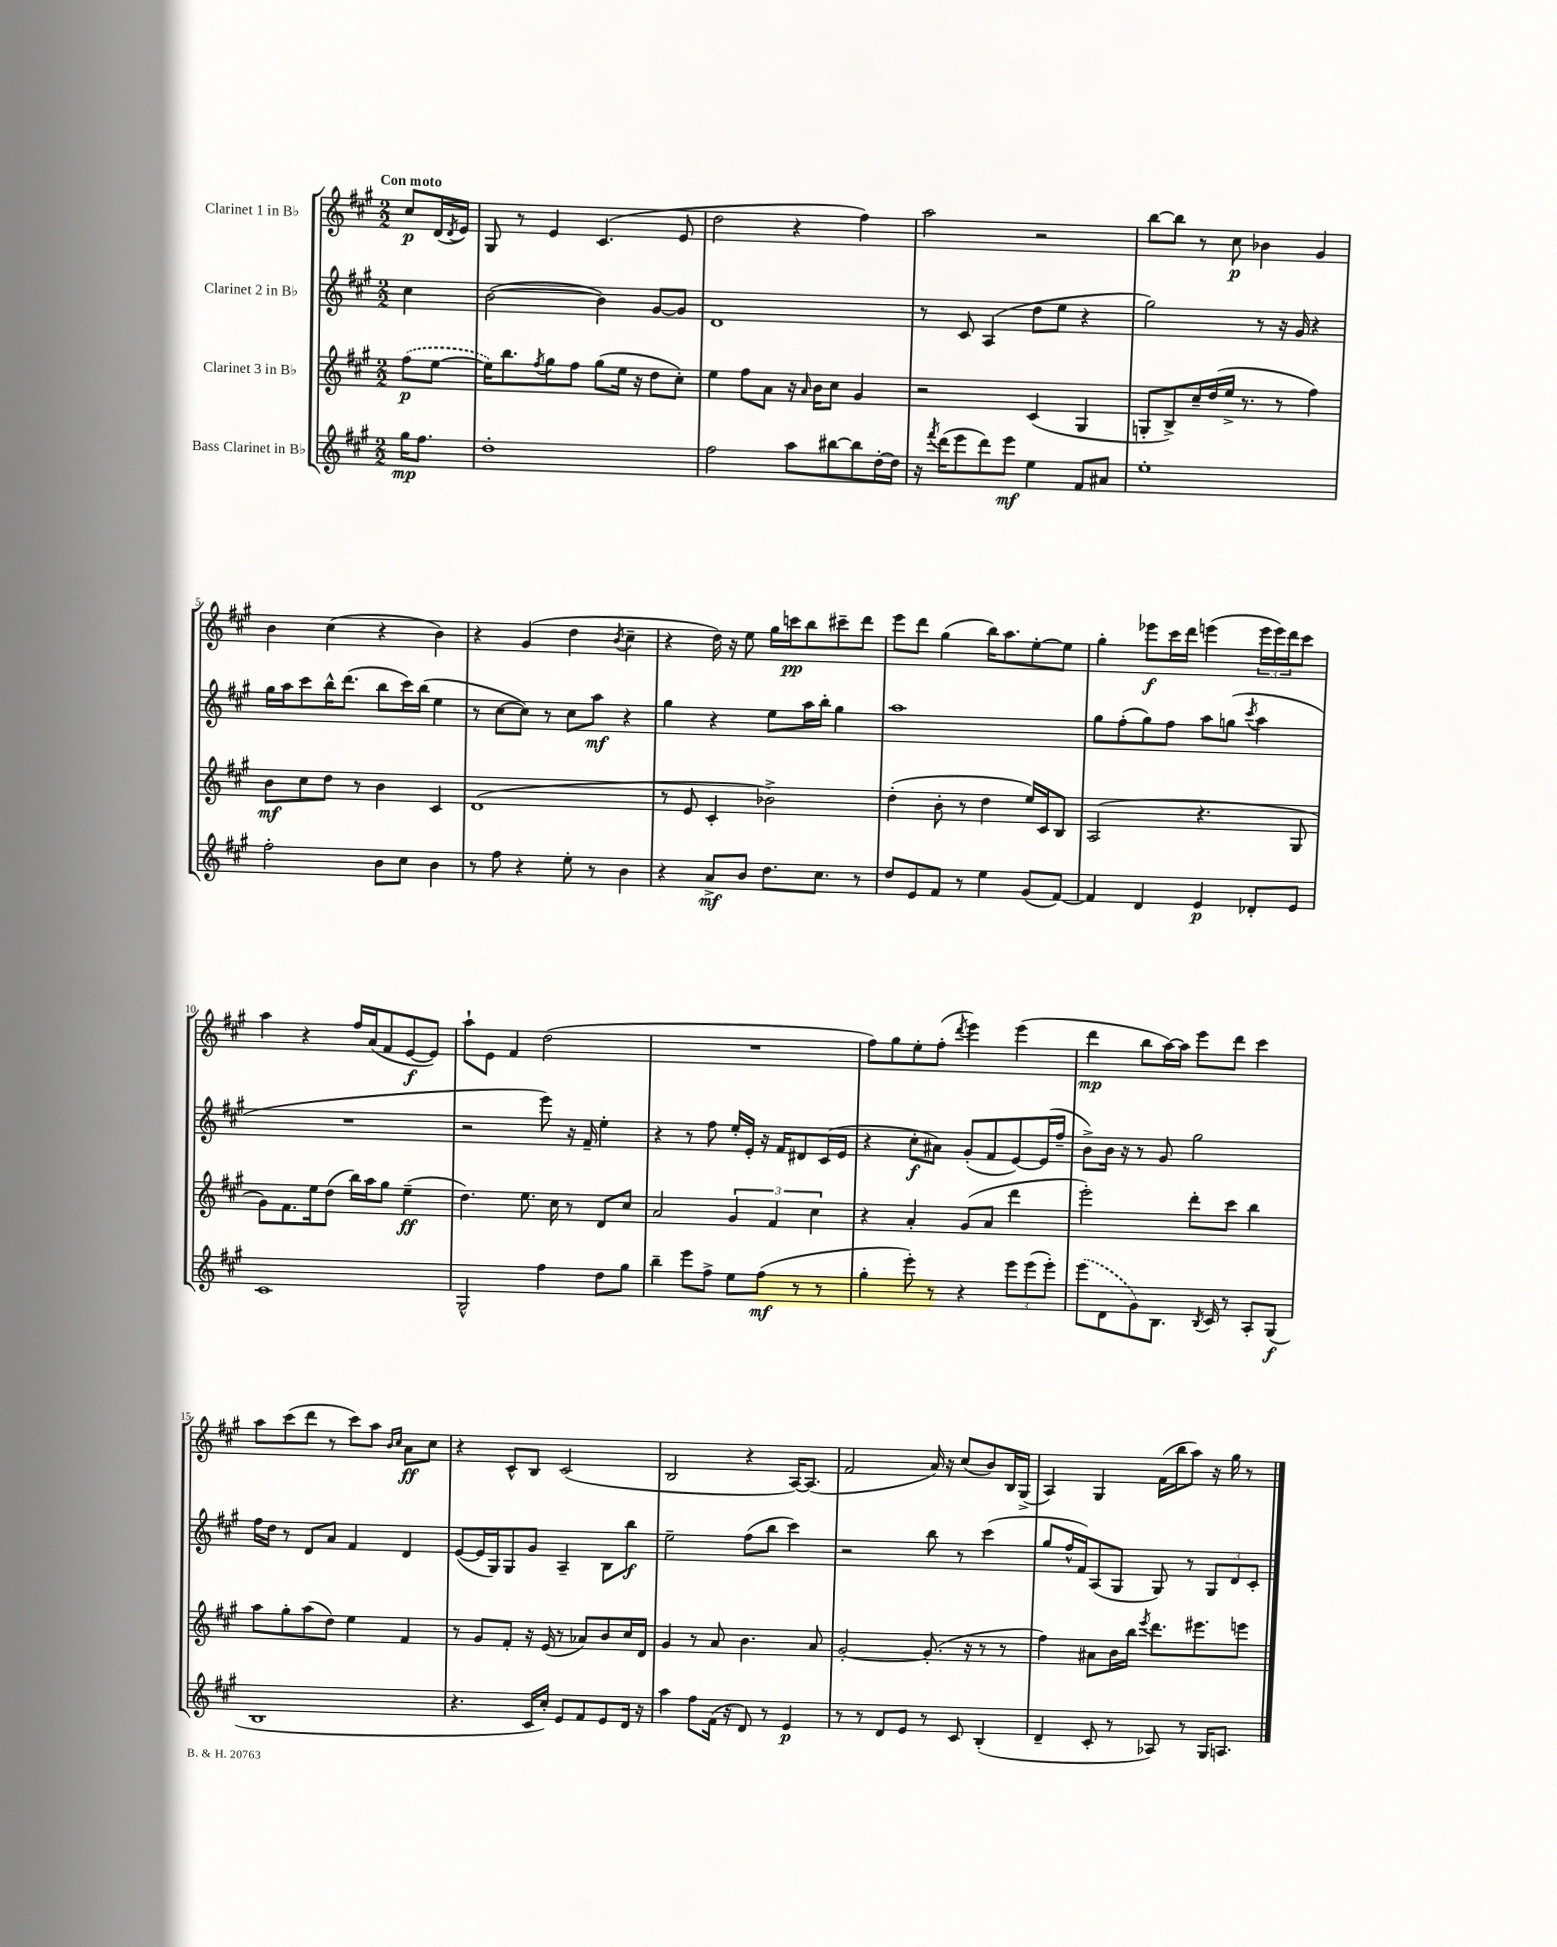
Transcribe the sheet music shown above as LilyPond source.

<<
\new StaffGroup <<
\new Staff = "s0" \with { instrumentName = "Clarinet 1 in Bb" } {
    \clef treble \key a \major \numericTimeSignature \time 2/2 \partial 4 \tempo "Con moto"
    cis''8\p d'16( \acciaccatura { d'8 } e'16) |
    gis8 r8 e'4 cis'4.( e'8 |
    d''2 r4 fis''4) |
    a''2 r2 |
    b''8~ b''8 r8 cis''8\p bes'4 gis'4 |
    b'4 cis''4( r4 b'4) |
    r4 gis'4( d''4 \acciaccatura { b'8 } cis''4-- |
    r4 d''16) r16 e''8 gis''16 c'''16\pp b''8 cis'''8-- d'''8 |
    e'''8 d'''8 gis''4( b''16) a''8. e''8~-. e''8 |
    gis''4-. ees'''8\f cis'''16 d'''16 e'''4( \tuplet 3/2 { e'''16 e'''16) d'''16 } cis'''8 |
    a''4 r4 fis''16 a'16( fis'8 e'8~\f e'8) |
    a''8-! e'8 fis'4 d''2( |
    R1 |
    fis''8) gis''8 e''8-. fis''8-.( \acciaccatura { d'''8 } e'''4) e'''4( |
    d'''4\mp b''8 a''16~) a''16 e'''8 d'''8 cis'''4 |
    a''8 cis'''8( d'''8 r8 cis'''8) a''8 \grace { b'16 cis''16 } a'8\ff cis''8 |
    r4 cis'8-^ b8 cis'2( |
    b2 r4 a16~) a8.( |
    fis'2 a'16) r16 cis''8( b'8) b16 gis16->( |
    a4) gis4 fis'16( b''16 a''8) r16 gis''16 r8 \bar "|." |
}
\new Staff = "s1" \with { instrumentName = "Clarinet 2 in Bb" } {
    \clef treble \key a \major \numericTimeSignature \time 2/2 \partial 4
    cis''4 |
    b'2~( b'4) gis'8~ gis'8 |
    d'1 |
    r8 cis'8 a4( d''8 e''8 r4 |
    gis''2) r8 r16 gis'16 r4 |
    gis''16 a''16 cis'''8 b''16-^ d'''8.( b''8 cis'''16) b''16( e''4 |
    r8 cis''8~ cis''8) r8 cis''8 a''8\mf r4 |
    gis''4 r4 e''8 a''16 b''16-. gis''4 |
    a''1 |
    gis''8 fis''8-.( gis''8) fis''8 a''8 g''8( \acciaccatura { cis'''8 } a''4 |
    R1 |
    r2 e'''8) r16 fis'16-- e''4-. |
    r4 r8 fis''8 e''16-. e'16-. r16 fis'16 dis'8 cis'16( e'16 |
    r4 cis''8-.\f ais'8) gis'8-.( fis'8 e'8~) e'16( fis''16-- |
    b'8->) b'16 r16 r8 gis'8 gis''2 |
    fis''16 d''16 r8 d'8 a'8 fis'4 d'4 |
    e'8~( e'16 gis16) gis8 gis'8 a4-- b8 b''8\f |
    e''2-- fis''8( b''8 cis'''4) |
    r2 b''8 r8 cis'''4( |
    gis''8 fis''16-^ fis'16) a8( gis8 gis8) r8 \tuplet 3/2 { gis8 d'8 cis'8-. } \bar "|." |
}
\new Staff = "s2" \with { instrumentName = "Clarinet 3 in Bb" } {
    \clef treble \key a \major \numericTimeSignature \time 2/2 \partial 4
    \once \slurDashed fis''8\p( e''8~ |
    e''16) b''8. \acciaccatura { fis''8 } gis''8 fis''8 gis''8( e''16 r16 d''8 cis''8-.) |
    e''4 fis''8 a'8 r16 \grace { a'16 } b'16 cis''8 gis'4 |
    r2 cis'4( gis4 |
    g8-. b8->) cis''16-- d''16( e''16-> r8. r8 fis''4) |
    b'8\mf cis''8 d''8 r8 b'4 cis'4 |
    d'1( |
    r8 e'8 cis'4-. bes'2->) |
    d''4-.( b'8-. r8 d''4 e''16) cis'16 b8 |
    a2( r4. gis8 |
    gis'8) fis'8. e''16 d''8( b''16) a''16 gis''8 e''4--\ff( |
    d''4.) e''8. cis''16 r8 d'8 cis''8 |
    a'2 \tuplet 3/2 { gis'4 fis'4 cis''4 } |
    r4 a'4-. gis'8( a'8 d'''4 |
    e'''2-.) d'''8-. cis'''8 b''4 |
    a''8 gis''8-. a''8( d''8) e''4 fis'4 |
    r8 gis'8 fis'8-. r16 e'16( r8 aes'8) b'8 cis''16 d'16 |
    gis'4 r8 a'8 b'4. a'8 |
    gis'2~-. gis'8.-.( r16 r8 r8 |
    fis''4) ais'8 b'16 b''16 \acciaccatura { e'''8 } d'''8. eis'''8. e'''8 \bar "|." |
}
\new Staff = "s3" \with { instrumentName = "Bass Clarinet in Bb" } {
    \clef treble \key a \major \numericTimeSignature \time 2/2 \partial 4
    gis''16\mp fis''8. |
    d''1-. |
    fis''2 a''8 bis''8~ bis''8 d''16~-. d''16 |
    r16 \acciaccatura { fis'''8 } d'''16( e'''8 d'''8) e'''8\mf e''4 fis'8 ais'8 |
    e''1-. |
    fis''2-. b'8 cis''8 b'4 |
    r8 fis''8 r4 e''8-. r8 b'4 |
    r4 a'8->\mf b'8 d''8. cis''8. r8 |
    d''8 e'8 fis'8 r8 e''4 gis'8( fis'8~) |
    fis'4 d'4 e'4\p des'8-. e'8 |
    cis'1 |
    gis2-^ fis''4 d''8 gis''8 |
    b''4-- e'''8 fis''8-> e''8 fis''8\mf( r8 r8 |
    gis''4-. e'''8-.) r8 r4 \tuplet 3/2 { e'''8 e'''8( e'''8-.) } |
    \once \slurDashed e'''8( d'8 gis'8) b8. \acciaccatura { b8 } cis'16 r8 a8-. gis8\f( |
    b1 |
    r4. cis'16 cis''16-.) e'8 fis'8 e'8 d'16 r16 |
    a''4 fis''8 fis'16( r16 d'8) r8 e'4\p |
    r8 r8 d'8 e'8 r8 cis'8 b4-.( |
    d'4-- cis'8-. r8 aes8) r8 gis16 a8. \bar "|." |
}
>>
>>
